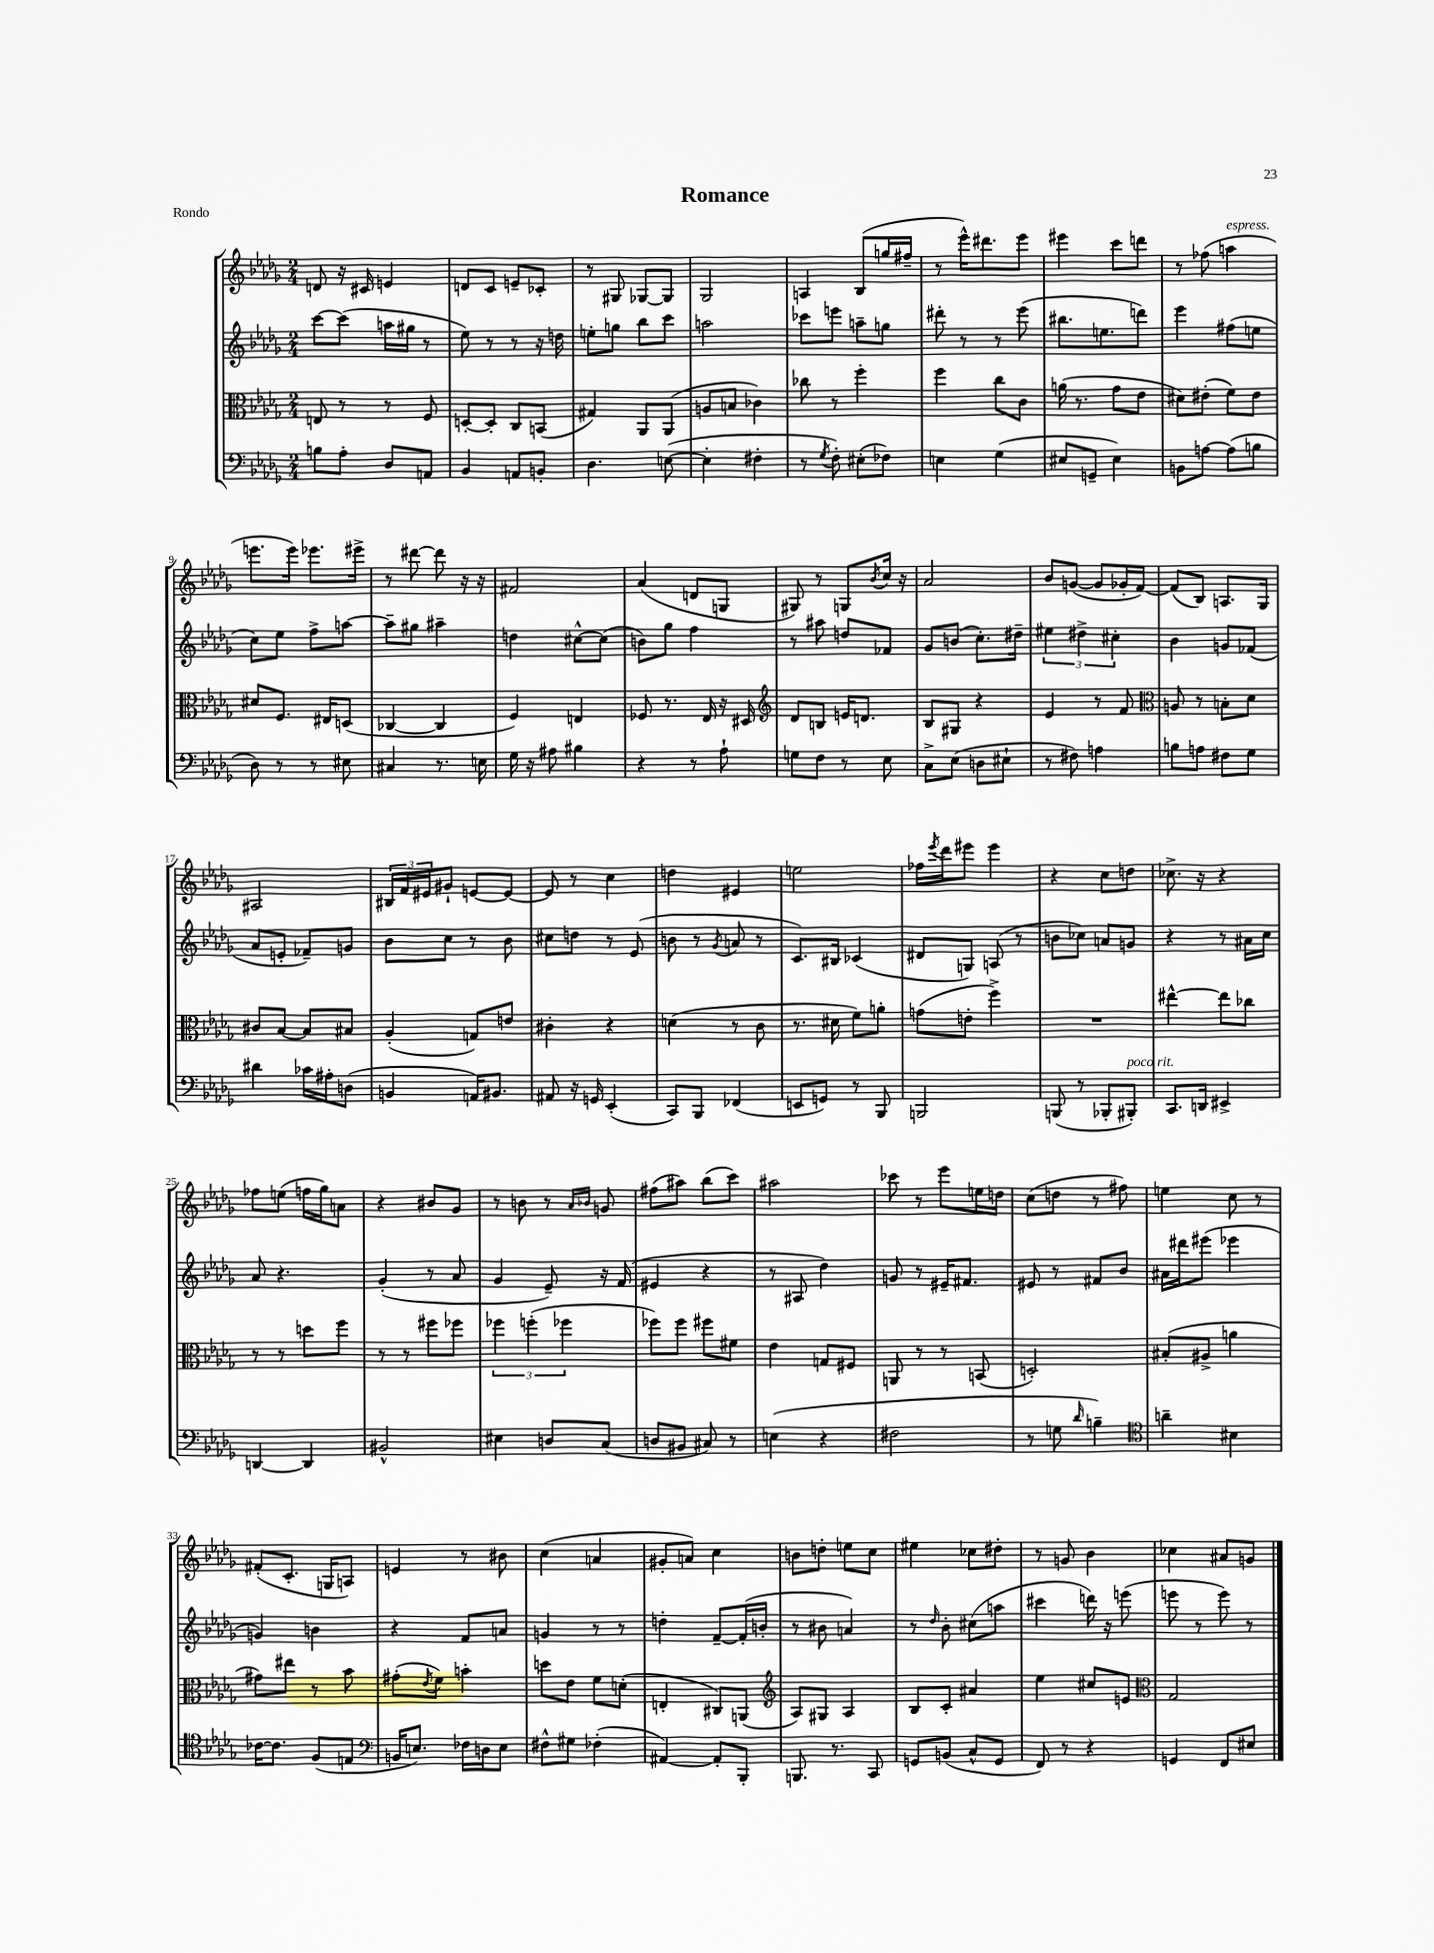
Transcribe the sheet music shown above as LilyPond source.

\header { title = "Romance" piece = "Rondo" }
<<
\new StaffGroup <<
\new Staff = "s0" {
    \clef treble \key des \major \numericTimeSignature \time 2/4
    d'8 r16 cis'16 e'4 |
    d'8 c'8 e'8-- ces'8-. |
    r8 gis8 ges8~ ges8 |
    ges2 |
    a4 bes8( g''16 fis''16-- |
    r8 ees'''16-^) dis'''8. ees'''8 |
    eis'''4 c'''8 d'''8 |
    r8 fes''8( a''4^\markup { \italic "espress." } |
    e'''8. e'''16) ees'''8. eis'''16-> |
    r8 dis'''8~ dis'''8 r16 r16 |
    fis'2 |
    aes'4( d'8 g8 |
    gis8) r8 g8 \acciaccatura { bes'8 } c''16 r16 |
    aes'2 |
    bes'8 g'8~( g'8 ges'16-. f'16~) |
    f'8( bes8) a8. ges16 |
    ais2 |
    \tuplet 3/2 { bis16 f'16 eis'16 } gis'8-! e'8~ e'8~ |
    e'8 r8 c''4 |
    d''4 eis'4 |
    e''2 |
    fes''16 \acciaccatura { ees'''8 } des'''16 eis'''8 eis'''4 |
    r4 c''8 d''8 |
    ces''8.-> r16 r4 |
    fes''8 e''8( f''16 ges''16) a'8 |
    r4 bis'8 ges'8 |
    r8 b'8 r8 \grace { aes'16 bes'16 } g'8 |
    fis''8( ais''8) bes''8( c'''8) |
    ais''2 |
    ces'''8 r8 ees'''8 e''16 d''16 |
    c''8( d''8 r8 fis''8) |
    e''4 c''8 r8 |
    fis'8-.( c'8.-. g16 a8) |
    e'4 r8 bis'8 |
    c''4( a'4 |
    gis'8-. a'8) c''4 |
    b'8 d''8-. e''8 c''8 |
    eis''4 ces''8 dis''8-. |
    r8 g'8 bes'4 |
    ces''4 ais'8 g'8 \bar "|." |
}
\new Staff = "s1" {
    \clef treble \key des \major \numericTimeSignature \time 2/4
    c'''8~ c'''8( a''16 gis''16 r8 |
    ees''8) r8 r8 r16 d''16 |
    e''8-. g''8 bes''8 c'''8 |
    a''2 |
    ces'''8 e'''8 a''8-- g''8 |
    dis'''8-. r8 r8 ees'''8( |
    bis''8. e''8. d'''8) |
    ees'''4 fis''8( e''8 |
    c''8) ees''8 f''8-> a''8~ |
    a''8-- gis''8 ais''4-- |
    d''4 cis''8~-^ cis''8( |
    b'8) ges''8 f''4 |
    r8 ais''8 d''8 fes'8 |
    ges'8 b'8( c''8.-.) dis''16-- |
    \tuplet 3/2 { eis''4 dis''4-> cis''4-. } |
    bes'4 g'8 fes'8( |
    aes'8 e'8-. fes'8--) g'8 |
    bes'8 c''8 r8 bes'8 |
    cis''8 d''8 r8 ees'8( |
    b'8 r8 \acciaccatura { ges'8 } a'8 r8 |
    c'8.) bis16 ces'4( |
    dis'8 g8) a8( r8 |
    b'8 ces''8) a'8 g'8 |
    r4 r8 ais'16 c''16 |
    aes'8 r4. |
    ges'4-.( r8 aes'8 |
    ges'4 ees'8--) r16 f'16( |
    eis'4 r4 |
    r8 ais8 des''4) |
    g'8 r8 eis'16-- fis'8. |
    eis'8 r8 fis'8 bes'8 |
    ais'16 dis'''16 eis'''8( ees'''4 |
    g'4) b'4 |
    r4 f'8 a'8 |
    g'4 r8 r8 |
    d''4-. f'8~-- f'16-.( b'16-. |
    r8 bis'8 a'4) |
    r8 \grace { des''16 } bes'8-. cis''8( a''8 |
    cis'''4 d'''16) r16 e'''8( |
    e'''8 r8 e'''8) r8 \bar "|." |
}
\new Staff = "s2" {
    \clef alto \key des \major \numericTimeSignature \time 2/4
    e8 r8 r8 f8 |
    d8~-. d8-. c8 b,8( |
    gis4) aes,8 aes,8( |
    a8 b8 ces'4) |
    ces''8 r8 f''4-. |
    f''4 c''8 c'8 |
    a'16( r8. ges'8 ees'8 |
    dis'8) eis'8-.( f'8) eis'8 |
    dis'8 f8. eis16 d8( |
    ces4~ ces4 |
    f4) e4 |
    fes8 r8. ees16 r16 dis16 |
    \clef treble des'8 b8 e'16 d'8. |
    bes8 gis8 r4 |
    ees'4 r8 f'8 |
    \clef alto a8 r8 b8-. des'8 |
    cis'8 bes8~ bes8 bis8 |
    aes4-.( g8) e'8 |
    cis'4-. r4 |
    d'4( r8 c'8 |
    r8. dis'16 f'8) a'8-. |
    g'8( e'8-. f''4->) |
    R2 |
    eis''4~-^ eis''8 ces''8 |
    r8 r8 d''8 f''8 |
    r8 r8 fis''8 fes''8 |
    \tuplet 3/2 { fes''4 f''4-.( fes''4 } |
    fes''8) fes''8 fis''8 fis'8 |
    ees'4 g8 fis8 |
    a,8 r8 r8 b,8( |
    d2-.) |
    bis8-.( ais8-> a'4 |
    gis'8) eis''8 r8 bes'8 |
    gis'8-.( \acciaccatura { ees'8 } f'8) b'4-. |
    d''8 ees'8 f'8 d'8-.( |
    e4-. cis8) a,8( |
    \clef treble aes8) gis8 aes4 |
    bes8 c'8-. ais'4 |
    ees''4 cis''8 e'8 |
    \clef alto ges2 \bar "|." |
}
\new Staff = "s3" {
    \clef bass \key des \major \numericTimeSignature \time 2/4
    b8 aes8-. des8 a,8 |
    bes,4 a,8 b,8-. |
    des4. e8~( |
    e4-. fis4-. |
    r8 \acciaccatura { ges8 } f8-.) eis8-.( fes8) |
    e4 ges4( |
    eis8 g,8-- eis4) |
    b,8 a8~ a8( b8 |
    des8) r8 r8 eis8 |
    cis4 r8. e16 |
    ges16 r16 ais8 bis4 |
    r4 r8 aes8-! |
    g8 f8 r8 ees8 |
    c8-> ees8( d8 eis8-! |
    r8 fis8) a4 |
    b8 a8 fis8 ges8 |
    dis'4 ces'16 ais16-. d8( |
    b,4 a,16) bis,8. |
    ais,8 r16 g,16 ees,4-.( |
    c,8) bes,,8 fes,4( |
    e,8 g,8) r8 bes,,8 |
    b,,2 |
    b,,8( r8 bes,,8-. bis,,8-.^\markup { \italic "poco rit." }) |
    c,8. d,16 eis,4-> |
    d,4~ d,4 |
    bis,2-^ |
    eis4 d8 c8( |
    d8 bis,8 cis8) r8 |
    e4( r4 |
    fis2 |
    r8 g8 \grace { des'16 } b4--) |
    \clef tenor a'4-- bis4 |
    ces'16~ ces'8. f8( e8 |
    \clef bass b,16 e8.) fes16 d16 e8 |
    fis8-^ gis8 fes4-.( |
    ais,4~) ais,8-. bes,,8-. |
    b,,8. r8. c,8 |
    g,8 b,8( c8-^ g,8 |
    f,8) r8 r4 |
    g,4 f,8 eis8 \bar "|." |
}
>>
>>
